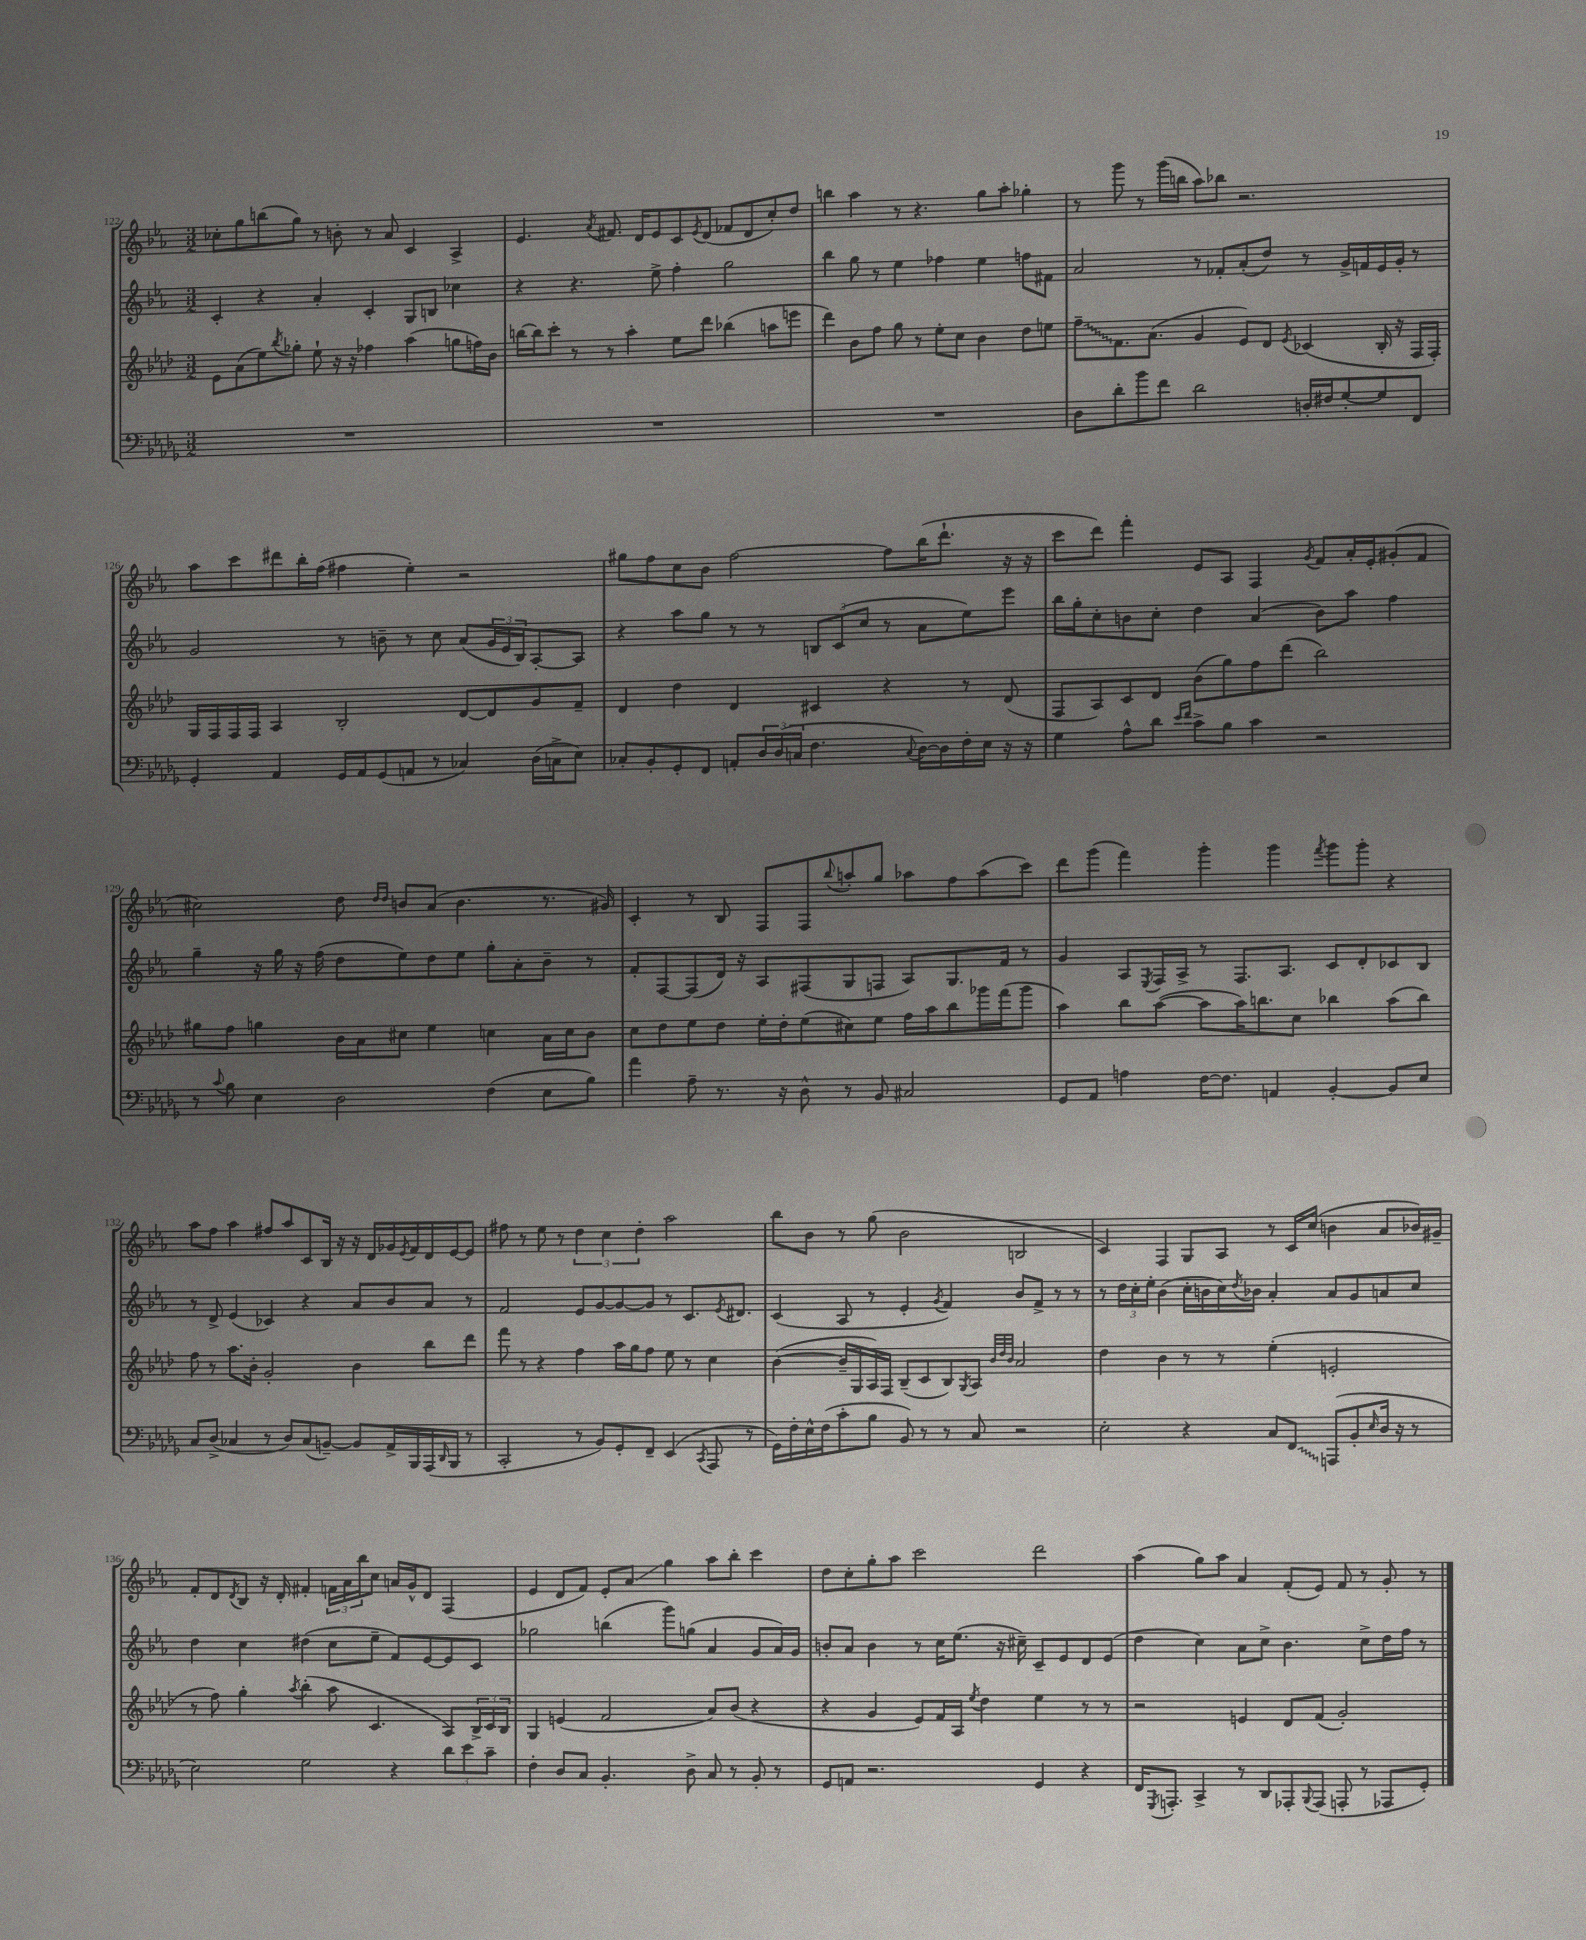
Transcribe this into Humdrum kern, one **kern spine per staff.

**kern	**kern	**kern	**kern
*staff4	*staff3	*staff2	*staff1
*clefF4	*clefG2	*clefG2	*clefG2
*k[b-e-a-d-g-]	*k[b-e-a-d-]	*k[b-e-a-]	*k[b-e-a-]
*M3/2	*M3/2	*M3/2	*M3/2
1.r	8e-	4c'	8cc-'
.	(8a-	.	8gg
.	8ee-)	4r	(8bb
.	8qbb-	.	.
.	8gg-'	.	8gg)
.	8ee-`	4a-'	8r
.	16r	.	8b'
.	16r	.	.
.	4ff-	4c'	8r
.	.	.	8a-
.	(4aa-	8G	4c
.	.	8B	.
.	8gg	4cc-	4A-^
.	16ff)	.	.
.	16b-	.	.
=	=	=	=
1.r	[16bb	4r	4.e-
.	16bb]	.	.
.	8ccc'	.	.
.	8r	4.r	.
.	.	.	8qa-
.	8r	.	8.f#
.	4aa-'	.	.
.	.	.	16d
.	.	8ee-^	8e-
.	8ee-	4ff'	8c
.	.	.	8qe-
.	8ddd-	.	(8d
.	(4bb-	2gg	8f-
.	.	.	8d
.	8aa	.	8cc')
.	8eee	.	8dd
=	=	=	=
1.r	4ddd-)	4bb-	4bb
.	8b-	8gg	4aa-
.	8ff	8r	.
.	8gg	4ee-	8r
.	8r	.	4.r
.	8ee-'	4ff-	.
.	8cc	.	.
.	4b-	4ee-	8gg
.	.	.	8aa-'
.	8dd-	8ff	4gg-'
.	8ee	8f#	.
=	=	=	=
8D-	8ff~	2a-	8r
8d-'	8.f	.	8ggg
8b-	.	.	8r
.	(8.a-	.	.
8f	.	.	(16ggg
.	.	.	16bb
2d-	4g	8r	8aa-)
.	.	8f-'	8bb-
.	8e-)	(8a-'	2.r
.	8d-	8dd)	.
.	8qe-	.	.
16D'	(4c-	8r	.
16F#	.	.	.
[8G-'	.	16g^	.
.	.	16f	.
8G-]	16B-'	16e-	.
.	16r	16g'	.
8FF	16F	8r	.
.	16F')	.	.
=	=	=	=
4GG-'	16G	2g	8aa-
.	16F	.	.
.	16F	.	8ccc
.	16F	.	.
4AA-	4A-	.	8ddd#
.	.	.	16bb-'
.	.	.	(16ff
16GG-	2B-'	8r	4ff#
16AA-	.	.	.
(8GG-	.	8b~	.
8AA	.	8r	4ee-')
8r	.	8cc	.
4C-)	[8d-	(8a-	2r
.	8d-]	24g	.
.	.	24e-	.
.	.	24B-)	.
(16D-	8g	[8A-'	.
16C^	.	.	.
8E-)	8f~	8A-]	.
=	=	=	=
8C-'	4d-	4r	8gg#
8BB-'	.	.	8ff
8GG-'	4dd-	8aa-	8cc
8FF	.	8gg	8b-
8AA'	4d-	8r	[2ff
24D-	.	8r	.
(24D-	.	.	.
24C	.	.	.
4.F	4c#	12B	.
.	.	(12c	.
.	.	12cc	.
.	4r	8r	8ff]
8qqC	.	.	.
[16D-)	.	8a-	(16bb-
16D-]	.	.	8.ddd`
16F'	8r	8ee-)	.
16E-	.	.	.
16r	(8d-	8eee-	16r
16r	.	.	16r
=	=	=	=
4G-	8F	16bb-	8ccc
.	.	16gg'	.
.	8A-)	8cc'	8ddd)
8A-^^	8c	8b	4fff'
8d-	8d-	8cc'	.
16qqe-	.	.	.
16qqf	.	.	.
8c^	(8b-	4dd	8e-
8B-	8gg)	.	8A-
4c	8ff	(4a-	4F
.	(8ddd-	.	.
.	.	.	8qg
2r	2bb-)	8b)	8f
.	.	8aa-	16a-'
.	.	.	16e-'
.	.	4ff	(8g#'
.	.	.	8f
=	=	=	=
8r	8gg#	4gg~	2cc#)
8qqc	.	.	.
8B-	8ff	.	.
4E-	4gg	16r	.
.	.	16gg	.
.	.	16r	.
.	.	(16ff	.
2D-	16b-	8dd	8dd
.	16a-	.	.
.	.	.	16qqdd
.	.	.	16qqdd
.	8cc#	8ee-)	8b
.	4ee-	8dd	(8a-
.	.	8ee-	4.b
(4F	4cc	8gg'	.
.	.	8a-'	.
8E-	16a-	8b-~	8.r
.	16cc	.	.
8B-)	8b-	8r	.
.	.	.	16g#)
=	=	=	=
4a-	8cc	8f'	4c'
.	8dd-	[8F	.
8A-~	8ee-	(8F]	8r
8.r	8dd-	16d)	8B-
.	.	16r	.
.	16ee-'	8A-	8F
16r	16dd-'	.	.
8D-^^	(8ee-	(8F#	8F
.	.	.	8qqbb-
8r	8cc#)	8G	8aa'
8BB-	8ee-	8F	8gg
2C#	16ff	8A-)	8aa-
.	16aa-	.	.
.	8bb-	8.G	8ff
.	16ggg-	.	(8aa-
.	(16fff	16f	.
.	8ggg-	8r	8ccc)
=	=	=	=
8GG-	4aa-)	4g	8ddd
8AA-	.	.	(8ggg
4A	8bb-	8A-	4fff)
.	.	8qE-	.
.	([8aa-	16F	.
.	.	16A-^	.
[16F	8aa-]	8r	4ggg'
8.F]	.	.	.
.	16aa-)	8.F	.
.	8.bb	.	.
4AA	.	.	4ggg
.	.	8.A-	.
.	8cc	.	.
.	.	.	8qfff
[4BB-'	4bb-	8c	8ggg
.	.	8d'	8ggg'
8BB-]	(8aa-	8c-	4r
8E-	8bb-)	8B-	.
=	=	=	=
8C	8ff	8r	8aa-
(8D-^	8r	8d^	8ff
4C-	8.aa-	(4e-	4aa-
.	16b-'	.	.
8r	2g'	4c-)	8ff#
8D-)	.	.	8aa-
(8C-	.	4r	8c
[8BB~)	.	.	16B-
.	.	.	16r
8BB]	4b-	8a-	16r
.	.	.	16d
16AA-^	.	8b-	16g-
.	.	.	8qe-
16BBB-	.	.	16f
(16AAA-	8bb-	8a-	16d
16qqDD-	.	.	.
16BBB-	.	.	[16e-
8r	8ddd-	8r	8e-]
=	=	=	=
2CC'	8fff	2f	8ff#
.	8r	.	8r
.	4r	.	8ee-
.	.	.	8r
8r	4ff	8e-	6dd
8BB-)	.	[8g	.
.	.	.	6cc
8GG-'	16aa-	8g_	.
.	16gg	.	.
.	.	.	6dd'
8FF~	8ff	8g]	.
(4EE-	8ee-	8r	2aa-
.	8r	8.c	.
8qCC	.	.	.
8AAA-	4cc	.	.
.	.	8qe-	.
.	.	8.d#	.
8r	.	.	.
=	=	=	=
16GG-)	([4b-	(4c	8bb-
16F'	.	.	.
16E-^^	.	.	8b-
(16F	.	.	.
8c'	16b-~]	8A-	8r
.	16G	.	.
8B-	16A-)	8r	(8gg
.	16F	.	.
8BB-)	(8B-~	4e-'	2b-
8r	8c	.	.
.	.	8qg	.
8r	8B-)	4f)	.
.	8qG	.	.
8C	8A-	.	.
.	32qqb-	.	.
.	32qqdd-	.	.
.	32qqb-	.	.
2r	2a-	8b-	2B
.	.	8f^	.
.	.	8r	.
.	.	8r	.
=	=	=	=
2E-'	4dd-	8r	4c)
.	.	24dd	.
.	.	24cc'	.
.	.	24ee-'	.
.	4b-	(4b-	4F
4r	8r	16cc'	8G
.	.	16b	.
.	8r	16cc)	8A-
.	.	8qdd	.
.	.	16b-	.
8C	(4ee-'	4a-'	8r
8FF	.	.	16c
.	.	.	(16cc
(8AAA	2e'	8a-	4b
8BB-'	.	8g	.
16qqE-	.	.	.
16D-	.	8a	8a-
16r	.	.	.
8r	.	8cc	16b-)
.	.	.	16g#~
=	=	=	=
2E-)	8r	4dd	8f'
.	8ff)	.	8d
.	.	.	8qd
.	4gg'	4cc	8B-
.	.	.	16r
.	.	.	16d'
.	8qaa-	.	.
2G-	(4bb-'	(4dd#	4f#'
.	8aa-	8cc	24f
.	.	.	24a-
.	.	.	24bb-
.	4.c	8ee-~	8cc
4r	.	8f)	16a
.	.	.	16g^^
.	.	[8e-	8d
12d-	8A-)	8e-]	(4F
12e-	.	.	.
.	24B-^	8c	.
12c~	24c	.	.
.	24B-	.	.
=	=	=	=
4F'	4G	2gg-	4e-
8D-	(4e	.	8d
8C	.	.	8f)
4.BB-'	2f	(4bb	8e-'
.	.	.	8a-
.	.	8ggg)	4gg
8D-^	.	(8gg	.
8C	8a-)	4a-	8aa-
8r	(8b-	.	8bb-'
8BB-'	4r	8g	4ccc
8r	.	16a-)	.
.	.	16g	.
=	=	=	=
8GG-	4r	8b'	8dd
8AA	.	8a-	8cc'
2.r	4g	4b	8gg'
.	.	.	8aa-
.	8e-)	8r	2ccc
.	16f	16cc	.
.	16A-	(8.ee-	.
.	8qee-	.	.
.	4dd-	.	.
.	.	16r	.
.	.	16cc#~)	.
4GG-	4ee-	8c~	2ddd
.	.	8e-	.
4r	8r	8d	.
.	8r	(8e-	.
=	=	=	=
16FF	2r	4dd	(4aa-
8qGGG-	.	.	.
8.AAA'	.	.	.
4CC^	.	4cc)	8gg)
.	.	.	8aa-
8r	4e	8a-	4a-
8DD-	.	8cc^	.
8AAA-'	8d-	4.b-	(8f'
8qqBBB-	.	.	.
(8AAA-	(8f	.	8e-)
8AAA'	2g')	.	8f
8r	.	8cc^	8r
8AAA-	.	16dd	8g'
.	.	16ff	.
8GG-')	.	8r	8r
==	==	==	==
*-	*-	*-	*-
